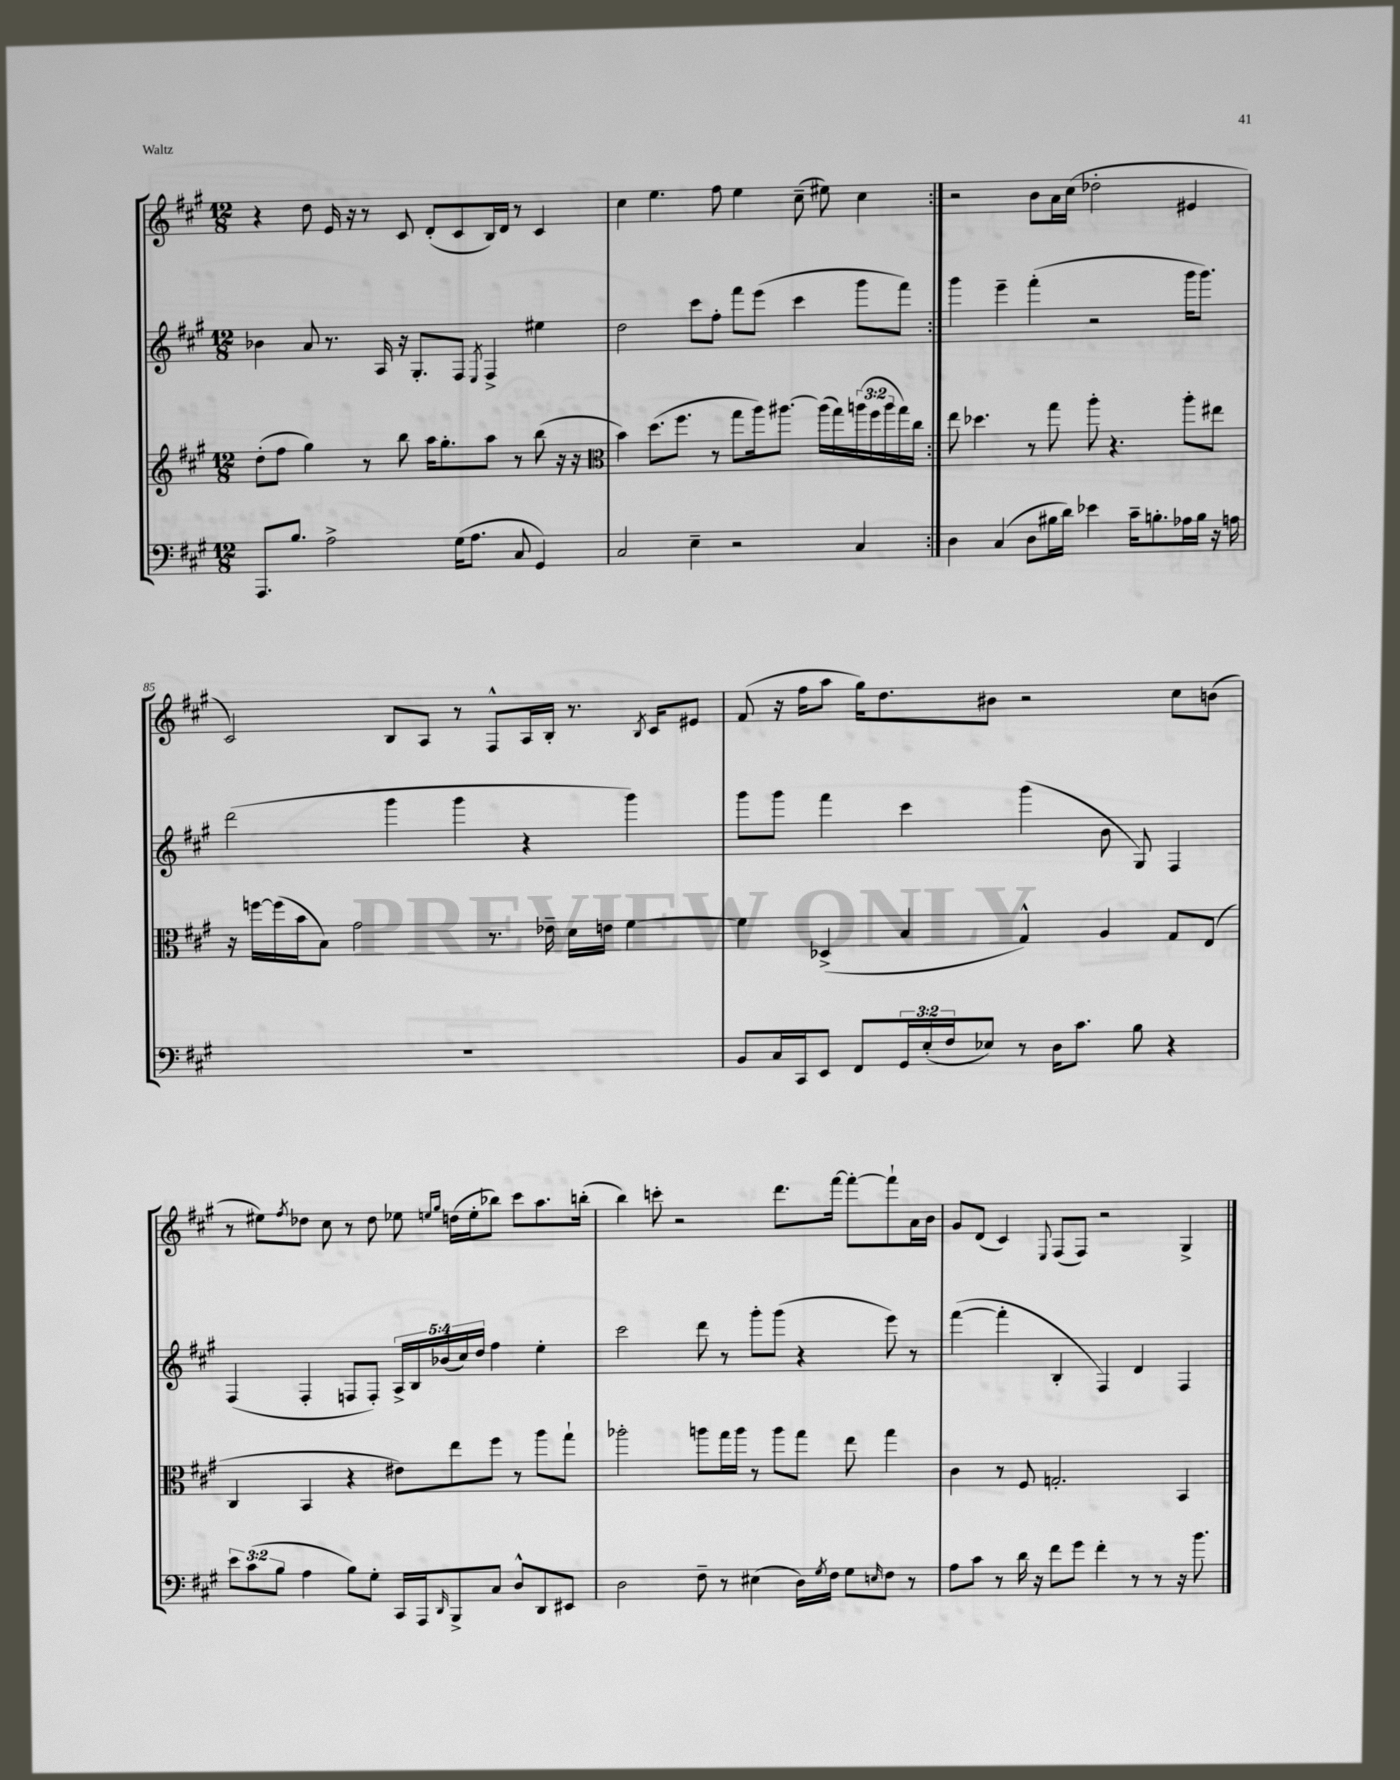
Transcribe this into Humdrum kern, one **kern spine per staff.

**kern	**kern	**kern	**kern
*staff4	*staff3	*staff2	*staff1
*clefF4	*clefG2	*clefG2	*clefG2
*k[f#c#g#]	*k[f#c#g#]	*k[f#c#g#]	*k[f#c#g#]
*M12/8	*M12/8	*M12/8	*M12/8
8.AAA	(8dd'	4b-	4r
.	8ff#	.	.
8.B	.	.	.
.	4gg#)	8a	8dd
2A^	.	8.r	16e
.	.	.	16r
.	8r	.	8r
.	.	16A	.
.	8bb	16r	8c#
.	.	8.G#'	.
.	16aa	.	(8d'
.	8.gg#'	.	.
(16G#	.	8F#	8c#
8.A	.	.	.
.	.	8qE	.
.	8aa	4F#^	16B)
.	.	.	16d
8C#	8r	.	8r
4GG#)	(8bb	4ee#	4c#
.	16r	.	.
.	16r	.	.
=	=	=	=
*	*clefC3	*	*
2C#	4b)	2dd	4cc#
.	(8.dd	.	4.ee
.	8.ff#	.	.
4E~	.	8ccc#	.
.	8r	8ff#'	8ff#
2r	8gg#	8fff#	4ee
.	16aa)	(8eee	.
.	[8.aa#	.	.
.	.	4ccc#	(8cc#~
.	(16aa#]	.	8ee#)
.	16gg#)	.	.
4C#	(24aa	8ggg#	4cc#
.	24ff#	.	.
.	24aa	.	.
.	16gg#)	8fff#)	.
.	16cc#	.	.
=:|!	=:|!	=:|!	=:|!
4D	8ee	4ggg#	2r
.	4.dd-	.	.
(4C#	.	4eee~	.
8D	8r	(4fff#'	8b
16B#	8gg#	.	16a
16d)	.	.	(16cc#
4e-	8aa'	2r	2dd-'
.	4.r	.	.
16c#~	.	.	.
8.B'	.	.	.
16A-	8aa'	16ggg#	4e#
16B	.	8.ggg#)	.
16r	8ee#	.	.
16A	.	.	.
=	=	=	=
1.r	16r	(2ddd	2c#)
.	[16ff	.	.
.	(16ff]	.	.
.	16b	.	.
.	8B)	.	.
.	2g#	.	.
.	.	4ggg#	8B
.	.	.	8A
.	.	4ggg#	8r
.	8.r	.	8F#^^
.	.	4r	16A
.	16e-~	.	16B'
.	16d	.	8.r
.	16e	.	.
.	[4f#	4ggg#)	.
.	.	.	8qB
.	.	.	16c#
.	.	.	8e#
=	=	=	=
8BB	4f#]	8ggg#	(8f#
16C#	.	8ggg#	16r
16CC#	.	.	16ff#
8EE	(4D-^	4fff#	8aa
8FF#	.	.	16gg#)
.	.	.	8.dd
24GG#	4B	4ccc#	.
(24E'	.	.	.
24F#	.	.	.
8E-)	.	.	8b#
8r	4G#^^)	(4ggg#	2r
16D	.	.	.
8.c#	.	.	.
.	4A	8b	.
8B	.	8G#)	.
4r	8G#	4F#	8cc#
.	(8E	.	(8b
=	=	=	=
12e	4C#	(4F#	8r
(12c#	.	.	.
.	.	.	8ee#)
12B	.	.	.
.	.	.	8qff#
4A	4BB	4F#'	8dd-
.	.	.	8cc#
8B)	4r	8F	8r
8G#'	.	8F')	8dd-
16CC#	8e#)	20A^	8ee-
.	.	20B	.
16AAA	.	.	.
.	.	(20b-	.
.	.	.	16qqee
16qqDD	.	.	16qqgg#
8BBB^	8ee	.	(16dd
.	.	20cc#)	.
.	.	.	16ee'
.	.	20dd	.
8C#	8ff#	4ff#	8bb-)
8D^^	8r	.	8ccc#
8DD	8aa	4ee'	8.aa
8EE#	8gg#`	.	.
.	.	.	(16bb'
=	=	=	=
2D	2aa-'	2ccc#	4bb)
.	.	.	8ccc'
.	.	.	2r
8F#~	8aa	8ddd	.
8r	16gg#	8r	.
.	16aa	.	.
(4E#	8r	8ggg#'	.
.	8aa	(8ggg#	8.ddd
16D)	8gg#	4r	.
8qG#	.	.	.
16F#	.	.	[16fff#
8G#	8ee	.	8fff#'_
16qqE	.	.	.
8F#	4gg#	8eee)	8fff#`]
8r	.	8r	16a
.	.	.	16b
=	=	=	=
8A	4c#	([4fff#	8g#
8c#	.	.	(8d
8r	8r	4fff#']	4c#)
16d	8F#	.	.
16r	.	.	.
.	.	.	8qqE
8f#	2.G'	4B'	(8F#
8g#	.	.	8F#)
4f#'	.	4F#)	2r
8r	.	4d	.
8r	.	.	.
16r	4BB	4F#	4G#^
8.b	.	.	.
==	==	==	==
*-	*-	*-	*-
